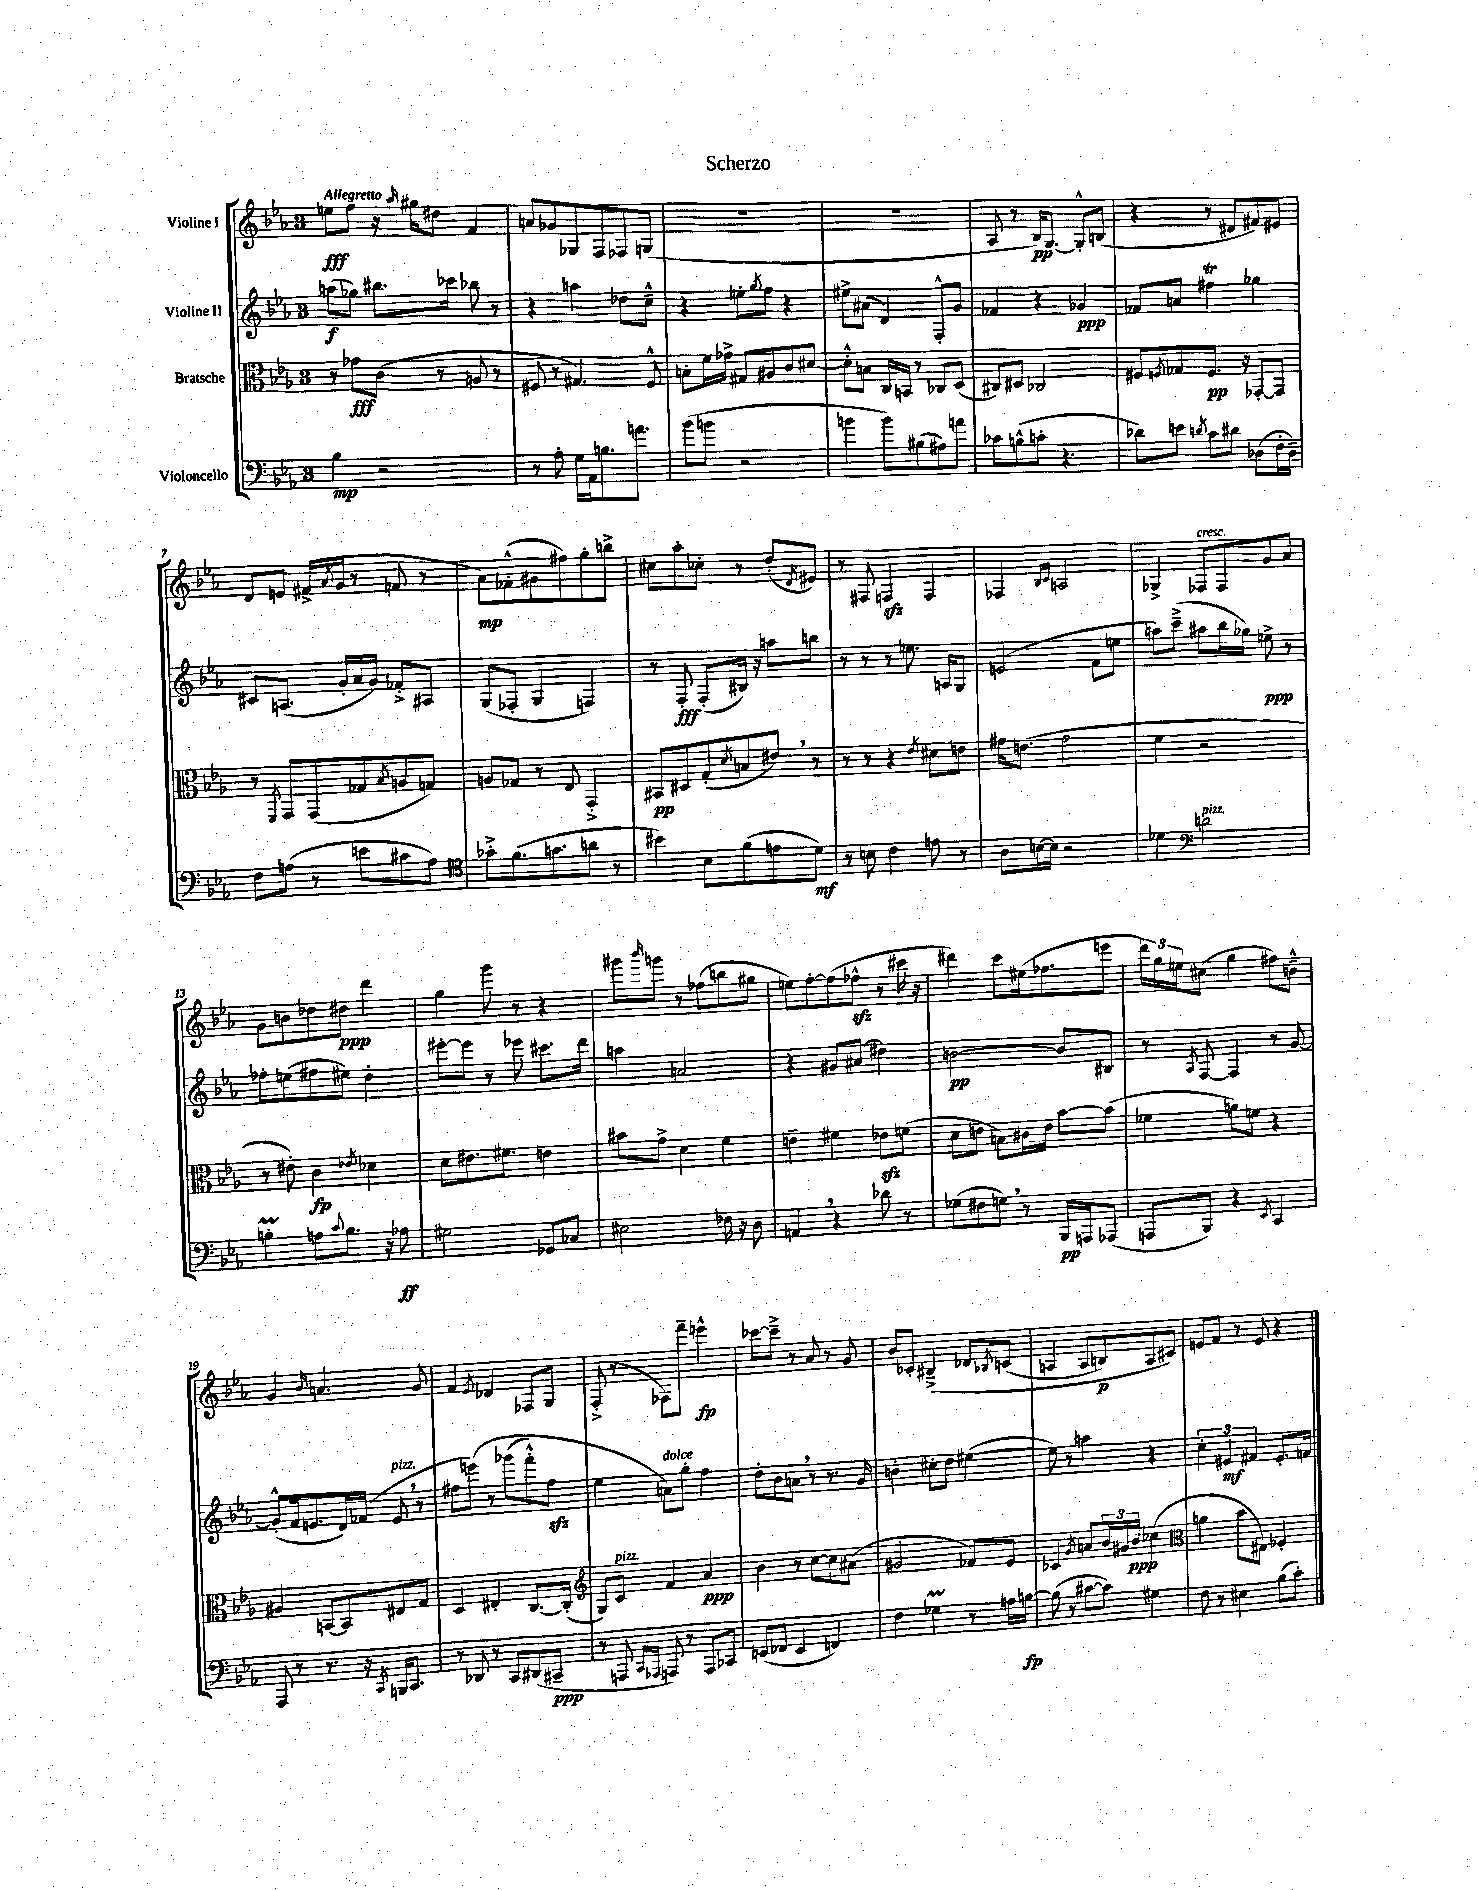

**kern	**dynam	**kern	**dynam	**kern	**dynam	**kern	**dynam
*part4	*part4	*part3	*part3	*part2	*part2	*part1	*part1
*staff4	*staff4	*staff3	*staff3	*staff2	*staff2	*staff1	*staff1
*I"Violoncello	*	*I"Bratsche	*	*I"Violine II	*	*I"Violine I	*
*clefF4	*	*clefC3	*	*clefG2	*	*clefG2	*
*k[b-e-a-]	*	*k[b-e-a-]	*	*k[b-e-a-]	*	*k[b-e-a-]	*
*M3/4	*	*M3/4	*	*M3/4	*	*M3/4	*
=1	=1	=1	=1	=1	=1	=1	=1
!	!	!	!	!	!	!LO:TX:a:B:t=Allegretto	!
4B-\	mp	8r	.	(8aan\L	f	8een\L	fff
.	.	8g-X\L	fff	8gg-X\J)	.	8ff\J	.
2r	.	(8c\J	.	8.bb#X\L	.	16r	.
.	.	.	.	.	.	16qqaa-/	.
.	.	.	.	.	.	16gg#X\KL	.
.	.	8r	.	.	.	8dd#X\J	.
.	.	.	.	16ccc-X\Jk	.	.	.
.	.	8An/	.	8bb-X\	.	4f/	.
.	.	8r	.	8r	.	.	.
=2	=2	=2	=2	=2	=2	=2	=2
8r	.	8F#X/	.	4r	.	8an/L	.
8A-'\	.	8r	.	.	.	8g-X/	.
16G\LL	.	4.G#X/)	.	4aan\	.	8G-X/	.
16AA-\J	.	.	.	.	.	.	.
8.Bn\	.	.	.	.	.	8F/	.
.	.	.	.	8dd-X\L	.	8F-X/	.
8.an\J	.	.	.	.	.	.	.
.	.	8F#^^/	.	8cc~^^\J	.	(8Gn/J	.
=3	=3	=3	=3	=3	=3	=3	=3
(8b-\L	.	8Bn'\L	.	4r	.	2.r	.
8bn\J	.	16f\L	.	.	.	.	.
.	.	16g-X^\JJ	.	.	.	.	.
2r	.	8G#X/L	.	8een'\L	.	.	.
.	.	.	.	8qgg/	.	.	.
.	.	8A#X/	.	8ff\J	.	.	.
.	.	8c/	.	4r	.	.	.
.	.	[8d#X/J	.	.	.	.	.
=4	=4	=4	=4	=4	=4	=4	=4
4bn\	.	8d#'^^\L]	.	8ee#X^\L	.	2.r	.
.	.	8Bn\J	.	(8a#X\J	.	.	.
8b\L)	.	16C/LL	.	4d/)	.	.	.
.	.	16BBn/JJ	.	.	.	.	.
(8B#X\	.	8r	.	.	.	.	.
8A#X\)	.	8C-X/L	.	8F'^^/L	.	.	.
8an\J	.	(8D/J	.	8g/J	.	.	.
=5	=5	=5	=5	=5	=5	=5	=5
8c-X\L	.	8C#X/L)	.	4f-X/	.	8A-/	.
(8Bn^^\	.	8D#X/J	.	.	.	8r	.
8cn'\J	.	2C-X/	.	4r	.	16B-/KL)	pp
.	.	.	.	.	.	[8.G/J	.
4.r	.	.	.	.	.	.	.
.	.	.	.	4g-X/	ppp	8G'^^/L]	.
.	.	.	.	.	.	(8Bn/J	.
=6	=6	=6	=6	=6	=6	=6	=6
8d-X\L)	.	8F#X/L	.	8f-X/L	.	4r	.
.	.	8qFn/	.	.	.	.	.
8en\J	.	8G-X/	.	8an/J	.	.	.
8qdn/	.	.	.	.	.	.	.
8c\L	.	8.F/J	pp	4ff#Xt\	.	8r	.
8d#X\J	.	.	.	.	.	8d#X/L	.
.	.	16r	.	.	.	.	.
(8D-X\L	.	[8GG-X'/L	.	4gg-X\	.	8f#X/)	.
16F'\L	.	8GG-/J]	.	.	.	8e#X/J	.
16D-~\JJ)	.	.	.	.	.	.	.
!!LO:LB:g=z
=7	=7	=7	=7	=7	=7	=7	=7
8F\L	.	8r	.	8c#X/L	.	8d/L	.
.	.	8qFF/	.	.	.	.	.
(8An\J	.	8GG/L	.	(8.An/J	.	8en/J	.
8r	.	(8GG/	.	.	.	(16f#X^/LL	.
.	.	.	.	.	.	8qa-/	.
.	.	.	.	16g'/LL	.	16g/JJ	.
8en\L	.	8G-X/	.	16a-/	.	8r	.
.	.	.	.	16g/JJ)	.	.	.
.	.	8qB-/	.	.	.	.	.
8c#X\	.	8An/	.	8f-X'^/L	.	8fn/	.
8A\J)	.	8Gn/J)	.	8A#X/J	.	8r	.
=8	=8	=8	=8	=8	=8	=8	=8
*clefC4	*	*	*	*	*	*	*
8g-X'^\L	.	8An/L	.	(8G/L	.	8a-\L)	mp
(8.f\	.	8G-X/J	.	8F-X'/J	.	(8f-X'^^\	.
.	.	8r	.	4G/	.	8g#X\	.
8.gn\	.	.	.	.	.	.	.
.	.	8E-/	.	.	.	8ff#X\)	.
8an\J	.	4GG'^/	.	4Fn/)	.	8gg'\	.
8r	.	.	.	.	.	8bbn^\J	.
=9	=9	=9	=9	=9	=9	=9	=9
4b#X\)	.	8BB#X/L	pp	8r	.	8cc#X\L	.
.	.	8D#X/	.	8F'/	fff	8aa-'\	.
8B-\L	.	(8G'/	.	(8F'/L	.	8cc-X'\J	.
.	.	8qd/	.	.	.	.	.
(8f\	.	8Bn/	.	16B#X/Jk)	.	8r	.
.	.	.	.	16r	.	.	.
8en\	.	8e#X,/J)	.	8aan\L	.	(8dd'/L	.
.	.	.	.	.	.	8qd/	.
8d\J)	mf	8r	.	8bbn\J	.	8e#X/J)	.
=10	=10	=10	=10	=10	=10	=10	=10
8r	.	8r	.	8r	.	8r	.
8Bn\	.	8r	.	8r	.	8F#X/	.
4c\	.	4r	.	8r	.	4Fnzz/	.
.	.	.	.	8.een\	.	.	.
.	.	8qe-/	.	.	.	.	.
8en\	.	8d#X\L	.	.	.	4F/	.
.	.	.	.	16An/KL	.	.	.
8r	.	8en\J	.	8G/J	.	.	.
=11	=11	=11	=11	=11	=11	=11	=11
8A-\L	.	16g#X\KL	.	(2en/	.	4F-X/	.
.	.	(8.en\J	.	.	.	.	.
[16Bn\L	.	.	.	.	.	.	.
16B\JJ]	.	.	.	.	.	.	.
.	.	.	.	.	.	16qqB-/LL	.
.	.	.	.	.	.	16qqc/JJ	.
2r	.	2g#\	.	.	.	2An/	.
.	.	.	.	8f\L	.	.	.
.	.	.	.	8een\J	.	.	.
=12	=12	=12	=12	=12	=12	=12	=12
4d-X\	.	4f\	.	8aan\L)	.	4G-X^/	.
.	.	.	.	(8ccc~^\J	.	.	.
*clefF4	*	*	*	*	*	*	*
!	!	!	!	!	!	!LO:TX:a:i:t=cresc.	!
!LO:TX:a:i:t=pizz.	!	!	!	!	!	!	!
2dn\	.	2r	.	8aa#X\L	.	8F-X/L	.
.	.	.	.	16bb-\L	.	8F-/	.
.	.	.	.	16gg-X\JJ)	.	.	.
.	.	.	.	8een^\	ppp	8g/	.
.	.	.	.	8r	.	8a-/J	.
!!LO:LB:g=z
=13	=13	=13	=13	=13	=13	=13	=13
4Bnm'\	.	8r	.	8ff-X'\L	.	8g\L	.
.	.	8e#X'\)	.	(8een\	.	8bn\	.
8An\L	.	4c\	fp	8ff#X\	.	8dd-X\	.
8qqc/	.	.	.	.	.	.	.
8.B\J	.	.	.	8ee#X\J)	.	8dd#X\J	ppp
.	.	8qe-X/	.	.	.	.	.
.	.	4d-X\	.	4dd'\	.	4ddd\	.
16r	.	.	.	.	.	.	.
8A-X\	ff	.	.	.	.	.	.
=14	=14	=14	=14	=14	=14	=14	=14
2G#X\	.	8d\L	.	[8eee#X'\L	.	4gg\	.
.	.	8.e#X\	.	8eee#\J]	.	.	.
.	.	.	.	8r	.	8ggg\	.
.	.	8.f#X\J	.	.	.	.	.
.	.	.	.	8eee-X\	.	8r	.
8GG-X/L	.	4en\	.	8.ccc#X\L	.	4r	.
8C-X/J	.	.	.	.	.	.	.
.	.	.	.	16ddd\Jk	.	.	.
=15	=15	=15	=15	=15	=15	=15	=15
2E#X\	.	8b#X\L	.	4aan\	.	8ggg#X\L	.
.	.	.	.	.	.	16qqbbb-/	.
.	.	8g^\J	.	.	.	8gggn\J	.
.	.	4d\	.	2an/	.	8r	.
.	.	.	.	.	.	(8ff-X\L	.
16F-X\	.	4f\	.	.	.	8bbn\	.
16r	.	.	.	.	.	.	.
8D\	.	.	.	.	.	8gg#X\J	.
=16	=16	=16	=16	=16	=16	=16	=16
4AAn,/	.	4en~\	.	4r	.	8een\L)	.
.	.	.	.	.	.	[8ff'\	.
4r	.	4f#X\	.	8g#X/L	.	(8ff\]	.
.	.	.	.	(8a#X/J	.	8ff-Xzz^^\J	.
8d-X\	.	8e-Xzz\L	.	4dd#X\)	.	8r	.
8r	.	(8fn\J	.	.	.	16ccc#X\	.
.	.	.	.	.	.	16r	.
=17	=17	=17	=17	=17	=17	=17	=17
(8G-X\L	.	8d\L	.	[2bn\	pp	4ddd#X\)	.
8F#X\	.	8en\J	.	.	.	.	.
8Gn,\J)	.	8Bn\L)	.	.	.	8ccc\L	.
8r	.	16c#X\L	.	.	.	(16ee#X\k	.
.	.	16e\JJ	.	.	.	8.ff-X\	.
16BBB-/LL	pp	[8b-\L	.	8b/L]	.	.	.
16AAAn/J	.	.	.	.	.	.	.
(8AAA-X/J	.	(8b-\J]	.	8B#X/J	.	8eeen\J	.
=18	=18	=18	=18	=18	=18	=18	=18
8AAAn/L	.	4f-X\	.	8r	.	24ddd\LL)	.
.	.	.	.	.	.	24gg\	.
.	.	.	.	.	.	24een\J	.
.	.	.	.	8qA-/	.	.	.
8BBB-/J)	.	.	.	[8F/	.	(8cc#X\J	.
4r	.	8an\L)	.	4F/]	.	4gg\	.
.	.	8fn\J	.	.	.	.	.
8qEE-/	.	.	.	.	.	.	.
4CC/	.	4r	.	8r	.	8ff#X\L)	.
.	.	.	.	[8g/	.	8bn~^^\J	.
!!LO:LB:g=z
=19	=19	=19	=19	=19	=19	=19	=19
8AAA-/	.	4A#X/	.	(8g'^^/L]	.	4g/	.
8r	.	.	.	16f/k	.	.	.
.	.	.	.	8.en/	.	.	.
.	.	.	.	.	.	16qqb-/	.
8.r	.	[8BBn/L	.	.	.	4.an/	.
.	.	8BB/]	.	16d/L)	.	.	.
16r	.	.	.	(16f-X/JJ	.	.	.
8qCC/	.	.	.	.	.	.	.
!	!	!	!	!LO:TX:a:i:t=pizz.	!	!	!
16BBBn/KL	.	8E#X/	.	8e,/	.	.	.
8.CC/J	.	.	.	.	.	.	.
.	.	8G/J	.	8r	.	8g/	.
=20	=20	=20	=20	=20	=20	=20	=20
8r	.	4D/	.	8ff#X\L	.	4f/	.
8DD-X/	.	.	.	(8eeen\J)	.	.	.
.	.	.	.	.	.	8qe-/	.
8r	.	4E#X'/	.	8r	.	4d-X/	.
8CC/L	.	.	.	(8ggg-X\L	.	.	.
(8DD#X/	.	[8.C/L	.	8fff'^^\)	.	8F-X/L	.
8CC#X~/J	ppp	.	.	8ff#zz\J	.	8G/J	.
.	.	(16C'/Jk]	.	.	.	.	.
=21	=21	=21	=21	=21	=21	=21	=21
*	*	*clefG2	*	*	*	*	*
8r	.	8G/L)	.	4ee-\	.	(8F'^/	.
!	!	!LO:TX:a:i:t=pizz.	!	!	!	!	!
8AAAn/	.	8c/J	.	.	.	8r	.
16qqCC/LL	.	.	.	.	.	.	.
16qqAAA-X/JJ	.	.	.	.	.	.	.
!	!	!	!	!LO:TX:a:i:t=dolce	!	!	!
8AAAn/)	.	4f/	.	8an\L)	.	8F-X\L)	.
8r	.	.	.	8gg'\J	.	8fff~\J	.
8AAA/L	.	4a-/	ppp	4ff\	.	4eeen^^\	fp
8CC-X/J	.	.	.	.	.	.	.
=22	=22	=22	=22	=22	=22	=22	=22
(8EEn/L	.	4b-\	.	8dd'\L	.	[8ccc-X\L	.
8FF-X/J	.	.	.	8b-\	.	8ccc-~^\J]	.
4EE/	.	8r	.	8an,\J	.	8r	.
.	.	[8cc\L	.	8r	.	8a-/	.
4FFn/)	.	8cc\]	.	8.r	.	8r	.
.	.	(8a#X\J	.	.	.	8g/	.
.	.	.	.	16g/	.	.	.
=23	=23	=23	=23	=23	=23	=23	=23
4F\	.	2g#X/	.	4bn'\	.	8b-/L	.
.	.	.	.	.	.	8c-X'/J	.
4G-XM\	.	.	.	8cc#X'\L	.	(4B#X~^/	.
.	.	.	.	8dd\J	.	.	.
8r	.	8f-X/L)	.	([4ee#X\	.	8d-X/L	.
.	.	.	.	.	.	8qB-X/	.
16An\LL	.	8e-/J	.	.	.	(8cn/J	.
[16Bn\JJ	fp	.	.	.	.	.	.
=24	=24	=24	=24	=24	=24	=24	=24
(8B\]	.	4c-X/	.	8ee#\])	.	4An/	.
8r	.	.	.	8r	.	.	.
.	.	8qg/	.	.	.	.	.
[8c#X\L	.	8an/L	.	4aan\	.	8A/L	.
8c#\J])	.	24b-/L	.	.	.	8Bn/)	p
.	.	24g#X/	.	.	.	.	.
.	.	24b-/JJ	ppp	.	.	.	.
4G#X\	.	(4cc-X\	.	4r	.	8A/	.
.	.	.	.	.	.	8c#X/J)	.
=25	=25	=25	=25	=25	=25	=25	=25
*	*	*clefC3	*	*	*	*	*
8F\	.	4an\	.	6cc'\	.	8en/L	.
8r	.	.	.	.	.	8f/J	.
.	.	.	.	6e#X/	mf	.	.
4E#X\	.	8b-\L	.	.	.	8r	.
.	.	.	.	6f#X/	.	.	.
.	.	8E#X\J)	.	.	.	8e/	.
(8B-\L	.	4F-X'/	.	8.e#'/L	.	4r	.
8c'\J)	.	.	.	.	.	.	.
.	.	.	.	16fn/Jk	.	.	.
==	==	==	==	==	==	==	==
*-	*-	*-	*-	*-	*-	*-	*-
